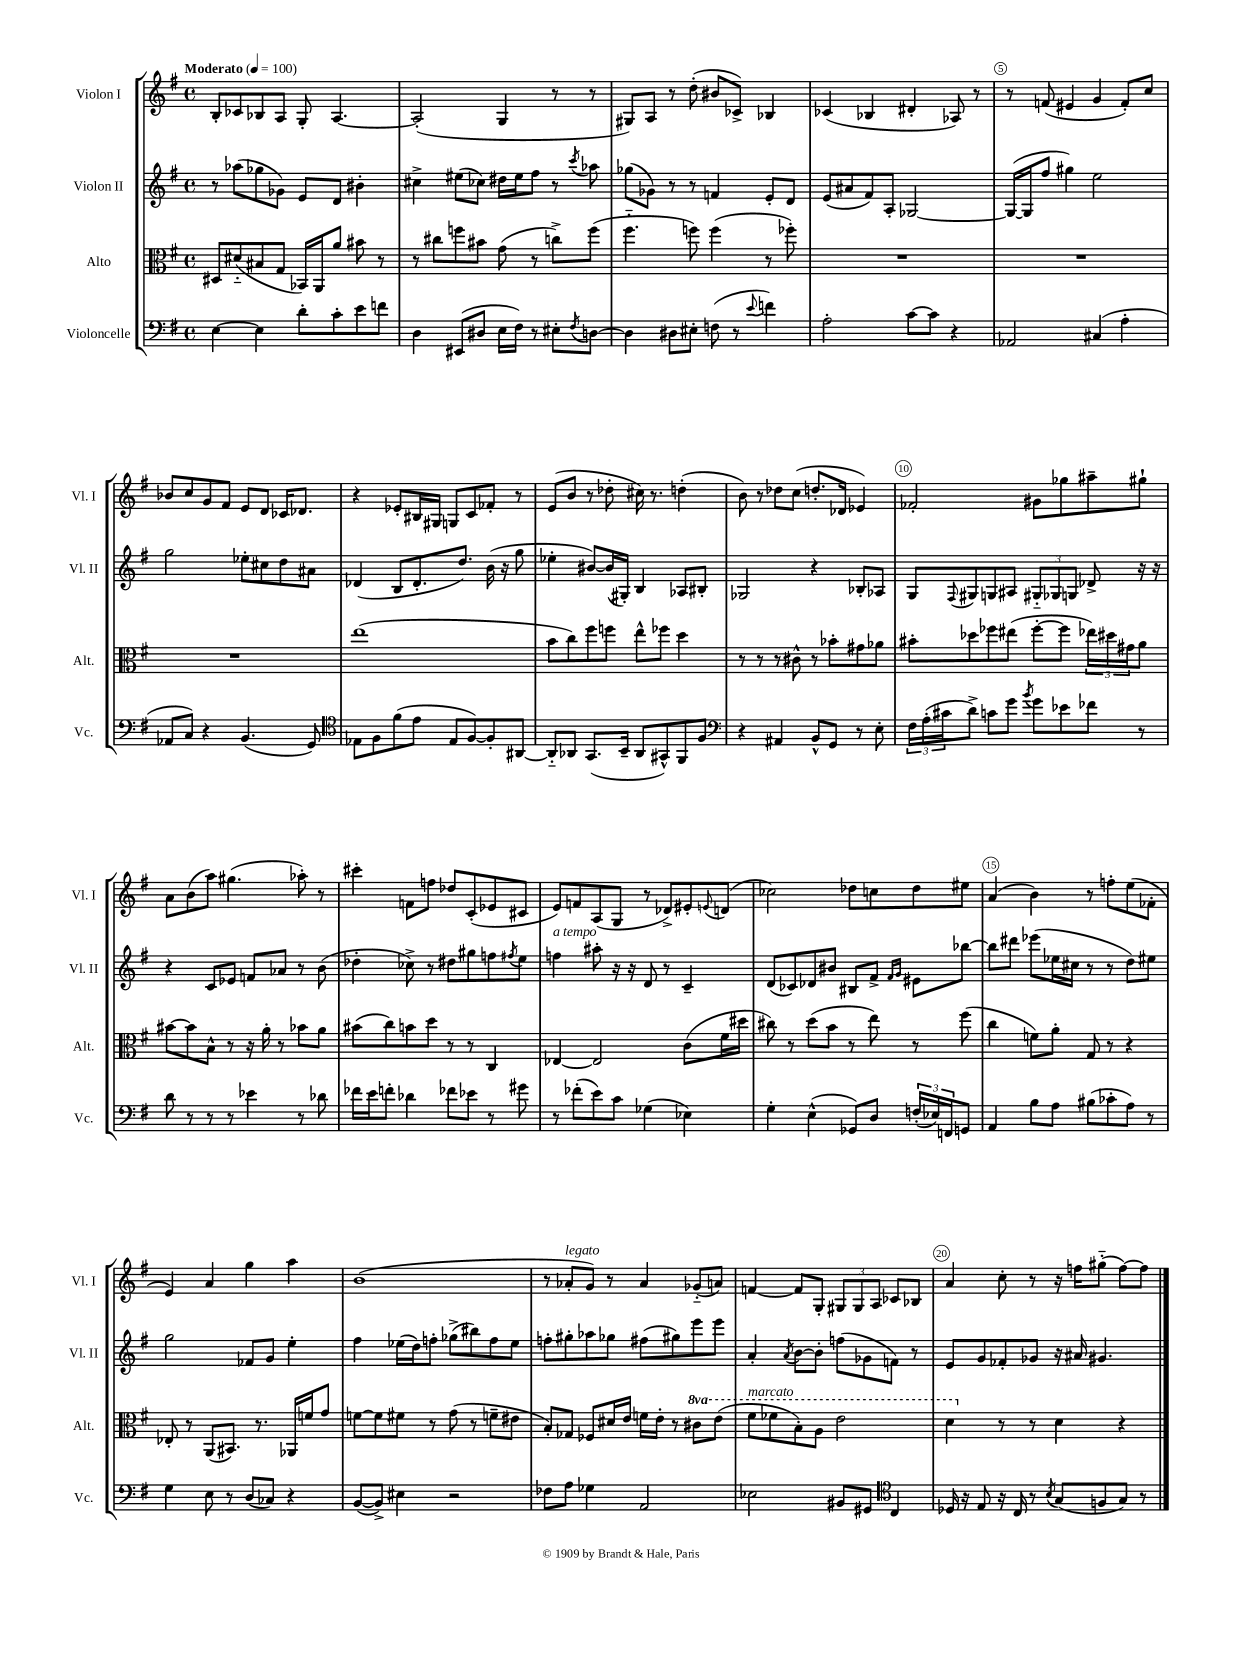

**kern	**kern	**kern	**kern
*staff4	*staff3	*staff2	*staff1
*clefF4	*clefC3	*clefG2	*clefG2
*k[f#]	*k[f#]	*k[f#]	*k[f#]
*M4/4	*M4/4	*M4/4	*M4/4
*met(c)	*met(c)	*met(c)	*met(c)
*MM100	*MM100	*MM100	*MM100
[4E	8D#	8r	8B'
.	(8d#'~	(8aa-	8c-
4E]	8B#	8gg-	8B-
.	8G	8g-)	8A
8d'	16BB-)	8e	8G'
.	16AA	.	.
8c'	8a	8d	[4.A
8e	8b#	4b#'	.
8f	8r	.	.
=	=	=	=
4D	8r	4cc#^	(2A']
.	8cc#	.	.
(8EE#	8ff	(8ee#	.
8D#	8b#	8cc-)	.
16E	(8g	16dd#	4G
16F#)	.	16ee#	.
8r	8r	8ff#	.
8E#'	8cc^)	8r	8r
8qF#	.	8qccc	.
[8D	(8ff	8aa-	8r
=	=	=	=
4D]	4.ff#'~	(8gg-	8G#)
.	.	8g-)	8A
8D#	.	8r	8r
8E#'	8ff)	8r	(8dd'
(8F	(4ff	4f	8b#
8r	.	.	8c-^)
8qqe	.	.	.
4f)	8r	8e'	4B-
.	8ff-')	8d	.
=	=	=	=
2A'	1r	(8e	(4c-
.	.	8a#	.
.	.	8f#)	4B-
.	.	8A'	.
[8c	.	[2G-	4d#'
8c]	.	.	.
4r	.	.	8A-)
.	.	.	8r
=	=	=	=
2AA-	1r	(16G-_	8r
.	.	16G-]	.
.	.	8ff#	(8f
.	.	4gg#)	4e#
(4C#	.	2ee	4g
4A'	.	.	8f')
.	.	.	8cc
=	=	=	=
8AA-	1r	2gg	8b-
8C)	.	.	8cc
4r	.	.	8g
.	.	.	8f#
(4.BB	.	8ee-'	8e
.	.	8cc#	8d
.	.	8dd	16c-
.	.	.	8.d-
8GG)	.	8a#	.
=	=	=	=
*clefC4	*	*	*
8E-	(1ee	(4d-	4r
8F#	.	.	.
(8f#	.	8B	8e-'
8e	.	8.d-'	16B#
.	.	.	16G#
8E-	.	.	8G
.	.	8.dd)	.
[8F#)	.	.	8c
8F#']	.	(16b	8f-'
.	.	16r	.
[8AA#	.	8gg	8r
=	=	=	=
8AA#'~]	8b	4ee-'	(8e
8AA-	8cc)	.	8b
(8.GG	8ff#	[8b#)	8r
.	8ff	(16b#]	8dd-'
16BB~	.	16G#')	.
8AA-	8ee^^	4B	16cc#)
.	.	.	8.r
8GG#^^)	8ff-	.	.
8FF#	4dd	8A-	(4dd'
8F#	.	8B#'	.
=	=	=	=
*clefF4	*	*	*
4r	8r	2G-	8b)
.	8r	.	8r
4AA#	8r	.	8dd-
.	8c#^^	.	(8cc
8BB^^	8r	4r	8.dd'
8GG	8b-'	.	.
.	.	.	16d-
8r	8g#	8B-'	4e-)
8E'	8a-	8A-	.
=	=	=	=
24F#	8b#'	8G	2f-'
(24A'	.	.	.
24c#	.	.	.
.	.	8qqF#	.
8d^)	8dd-	8G#	.
8c	8ff-	8G	.
8g	(8ee#	8A#	.
8qb	.	.	.
8g	[8ff-'	12G#'~	8g#
.	.	12G-	.
8e-	8ff-]	.	8gg-
.	.	12G	.
8f-	24ee-)	8d-^	8aa#~
.	24dd#	.	.
.	24g#	.	.
8r	8a	16r	8gg#`
.	.	16r	.
=	=	=	=
8d	[8b#	4r	8a
8r	8b#]	.	(8b
8r	8B^^	8c	8aa)
8r	8r	8e-	(4.gg#
4e-	16r	8f	.
.	16a'	.	.
.	8r	8a-	.
8r	8b-	8r	8aa-')
8d-	8a	(8b	8r
=	=	=	=
16f-	(8b#	4dd-'	4ccc#'
16e	.	.	.
8f'	8cc)	.	.
4d-	8b	8cc-^)	8f
.	8dd	8r	8ff
8f-	8r	8dd#	8dd-
8e-	8r	8gg#	(8c'
8r	4C	8ff	8e-
.	.	8qff#	.
8g#	.	8ee	8c#
=	=	=	=
8r	[4E-	4ff	8e)
(8f-'	.	.	8f
8e)	2E-]	8aa#'	(8A
8c	.	16r	8G
.	.	16r	.
(4G-	.	8d	8r
.	.	8r	8d-^)
4E-)	(8c	4c~	8e#'
.	.	.	8qqe
.	16f#	.	(8d
.	16dd#	.	.
=	=	=	=
4G'	8cc#)	(8d	2cc-)
.	8r	8c-)	.
(4E^^	(8dd	8d-	.
.	8b	8b#	.
8GG-)	8r	8B#	8dd-
8D	8ee)	8f#^	8cc
.	.	16qqf#	.
.	.	16qqg	.
(24F'	8r	8e#	8dd-
24E-)	.	.	.
24FF	.	.	.
8GG	(8ff#	[8bb-	8ee#
=	=	=	=
4AA	4cc	8bb-]	(4a
.	.	8ddd#	.
8B	8f)	(8eee-	4b)
8A	8a'	16ee-	.
.	.	16cc#	.
(8B#	8G	8r	8r
8c-'	8r	8r	8ff'
8A)	4r	8dd)	(8ee
8r	.	8ee#	8f-'
=	=	=	=
4G	8E-'	2gg	4e)
.	8r	.	.
8E	(8AA	.	4a
8r	8.BB#)	.	.
(8D	.	8f-	4gg
.	8.r	.	.
8C-)	.	8g	.
4r	16AA-	4ee'	4aa
.	16f	.	.
.	8g	.	.
=	=	=	=
([8BB	[8f	4ff#	(1b
8BB^])	8f]	.	.
4E#	8f#	(16ee-	.
.	.	16dd)	.
.	8r	8ff'	.
2r	(8g	(8gg-^	.
.	8r	8bb#)	.
.	8f~	8ff	.
.	8e#	8ee-	.
=	=	=	=
8F-	8B')	8ff'	8r
8A	8G-	8gg#'	8a-'
4G-	8F-	8aa-	8g)
.	16d#	8gg-	8r
.	16e	.	.
2AA	16f	(8ff#	4a-
.	16e'	.	.
.	8r	8gg#)	.
.	8cc#	8eee	(8g-'~
.	(8ee	8eee	8a)
=	=	=	=
2E-	8ff#	4a'	[4f
.	8ff-	.	.
.	.	8qa	.
.	8b')	[8b	8f]
.	8a	8b']	8G'
8BB#	2ee	(8ff	12G#
.	.	.	12G#
8GG#	.	8g-	.
.	.	.	12A
*clefC4	*	*	*
4C	.	8f)	8c-
.	.	8r	8B-
=	=	=	=
16D-	4dd	8e	4a
16r	.	.	.
8E	.	8g	.
16r	8r	8f-'	8cc'
16C	.	.	.
8r	8r	8g-	8r
8qB	.	.	.
(8G	4d	16r	16r
.	.	16a#	16ff
8F	.	4.g#	(8gg#'~
8G)	4r	.	[8ff)
8r	.	.	8ff]
==	==	==	==
*-	*-	*-	*-
